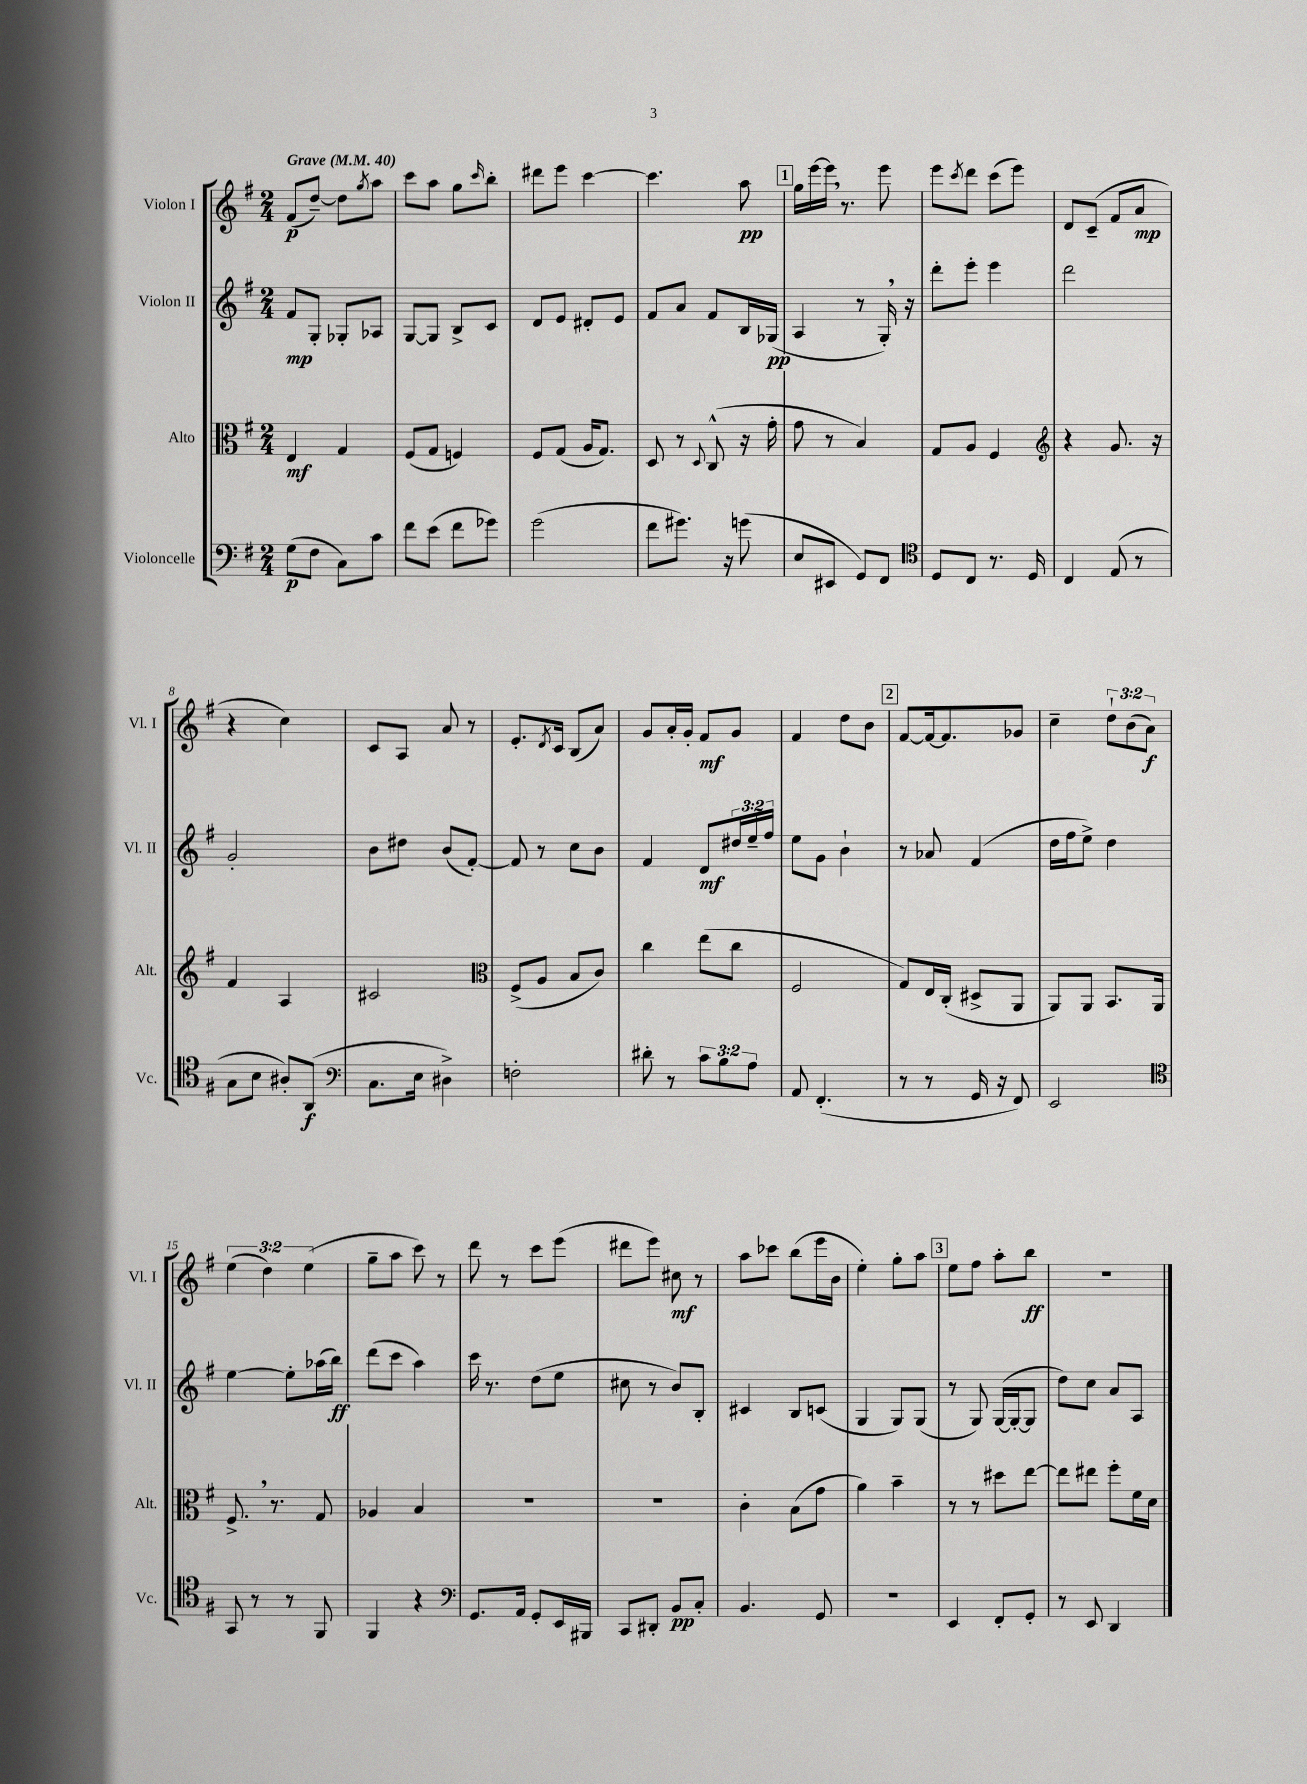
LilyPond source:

<<
\new StaffGroup <<
\new Staff = "s0" \with { instrumentName = "Violon I" shortInstrumentName = "Vl. I" } {
    \clef treble \key g \major \numericTimeSignature \time 2/4 \override Staff.TupletNumber.text = #tuplet-number::calc-fraction-text \tempo "Grave" 4 = 40
    fis'8\p( d''8~--) d''8 \acciaccatura { g''8 } a''8 |
    c'''8 a''8 g''8 \grace { c'''16 } b''8-. |
    dis'''8 e'''8 c'''4~ |
    c'''4. a''8\pp |
    \mark \markup { \box "1" } g''16 e'''16~ e'''16 \breathe r8. e'''8 |
    e'''8 \acciaccatura { c'''8 } d'''8 c'''8( e'''8) |
    d'8 c'8--( fis'8 a'8\mp |
    r4 c''4) |
    c'8 a8 a'8 r8 |
    e'8.-. \acciaccatura { d'8 } c'16 b8( a'8) |
    g'8 a'16-. g'16-. fis'8\mf g'8 |
    fis'4 d''8 b'8 |
    \mark \markup { \box "2" } fis'8~ fis'16~ fis'8. ges'8 |
    c''4-- \tuplet 3/2 { d''8-! b'8( a'8\f) } |
    \tuplet 3/2 { e''4( d''4) e''4( } |
    g''8-- a''8 c'''8) r8 |
    d'''8 r8 c'''8 e'''8( |
    dis'''8 e'''8) cis''8\mf r8 |
    a''8 ces'''8 b''8( e'''16 b'16 |
    e''4-.) g''8-. a''8 |
    \mark \markup { \box "3" } e''8 fis''8 a''8-. b''8\ff |
    R2 \bar "|." |
}
\new Staff = "s1" \with { instrumentName = "Violon II" shortInstrumentName = "Vl. II" } {
    \clef treble \key g \major \numericTimeSignature \time 2/4 \override Staff.TupletNumber.text = #tuplet-number::calc-fraction-text
    fis'8\mp g8-. ges8-. aes8 |
    g8~ g8 b8-> c'8 |
    d'8 e'8 dis'8-. e'8 |
    fis'8 a'8 fis'8 b16 ges16\pp( |
    \mark \markup { \box "1" } a4 r8 g16-.) \breathe r16 |
    d'''8-. e'''8-. e'''4 |
    d'''2 |
    g'2-. |
    b'8 dis''8 b'8( fis'8~-.) |
    fis'8 r8 c''8 b'8 |
    fis'4 d'8\mf \tuplet 3/2 { dis''16 e''16-- fis''16 } |
    e''8 g'8 b'4-! |
    \mark \markup { \box "2" } r8 aes'8 fis'4( |
    d''16 fis''16 e''8->) d''4 |
    e''4~ e''8-. aes''16( b''16\ff) |
    d'''8( c'''8 a''4) |
    c'''16 r8. d''8( e''8 |
    cis''8 r8 b'8) b8-. |
    cis'4 b8 c'8( |
    g4 g8) g8( |
    \mark \markup { \box "3" } r8 g8) g16~( g16~-. g8 |
    d''8) c''8 a'8 a8 \bar "|." |
}
\new Staff = "s2" \with { instrumentName = "Alto" shortInstrumentName = "Alt." } {
    \clef alto \key g \major \numericTimeSignature \time 2/4
    e4\mf g4 |
    fis8( g8 f4) |
    fis8 g8( a16 g8.) |
    d8 r8 \appoggiatura { d8 } c8-^( r16 g'16-. |
    \mark \markup { \box "1" } g'8 r8 b4) |
    g8 a8 fis4 |
    \clef treble r4 g'8. r16 |
    fis'4 a4 |
    cis'2 |
    \clef alto fis8->( a8 b8 c'8) |
    c''4 e''8( c''8 |
    fis2 |
    \mark \markup { \box "2" } g8) e16 c16-.( dis8-> a,8 |
    a,8) a,8 b,8. a,16 |
    fis8.-> \breathe r8. g8 |
    aes4 b4 |
    R2 |
    R2 |
    c'4-. b8( g'8 |
    a'4) b'4-- |
    \mark \markup { \box "3" } r8 r8 dis''8 e''8~ |
    e''8 eis''8 fis''8-. fis'16 d'16 \bar "|." |
}
\new Staff = "s3" \with { instrumentName = "Violoncelle" shortInstrumentName = "Vc." } {
    \clef bass \key g \major \numericTimeSignature \time 2/4 \override Staff.TupletNumber.text = #tuplet-number::calc-fraction-text
    g8\p( fis8 c8) c'8 |
    fis'8 e'8( fis'8 ges'8) |
    g'2( |
    fis'8 gis'8.) r16 g'8( |
    \mark \markup { \box "1" } e8 eis,8 g,8) fis,8 |
    \clef tenor d8 c8 r8. d16 |
    c4 e8( r8 |
    g8 b8 ais8-.) a,8\f( |
    \clef bass c8. e16 dis4->) |
    f2-. |
    dis'8-. r8 \tuplet 3/2 { c'8 b8 a8 } |
    a,8 fis,4.-.( |
    \mark \markup { \box "2" } r8 r8 g,16 r16 fis,8) |
    e,2 |
    \clef tenor g,8 r8 r8 fis,8 |
    fis,4 r4 |
    \clef bass g,8. a,16 g,8-. e,16 bis,,16 |
    c,8 dis,8-. b,8\pp c8-. |
    b,4. g,8 |
    r2 |
    \mark \markup { \box "3" } e,4 fis,8-. g,8-. |
    r8 e,8 d,4 \bar "|." |
}
>>
>>
